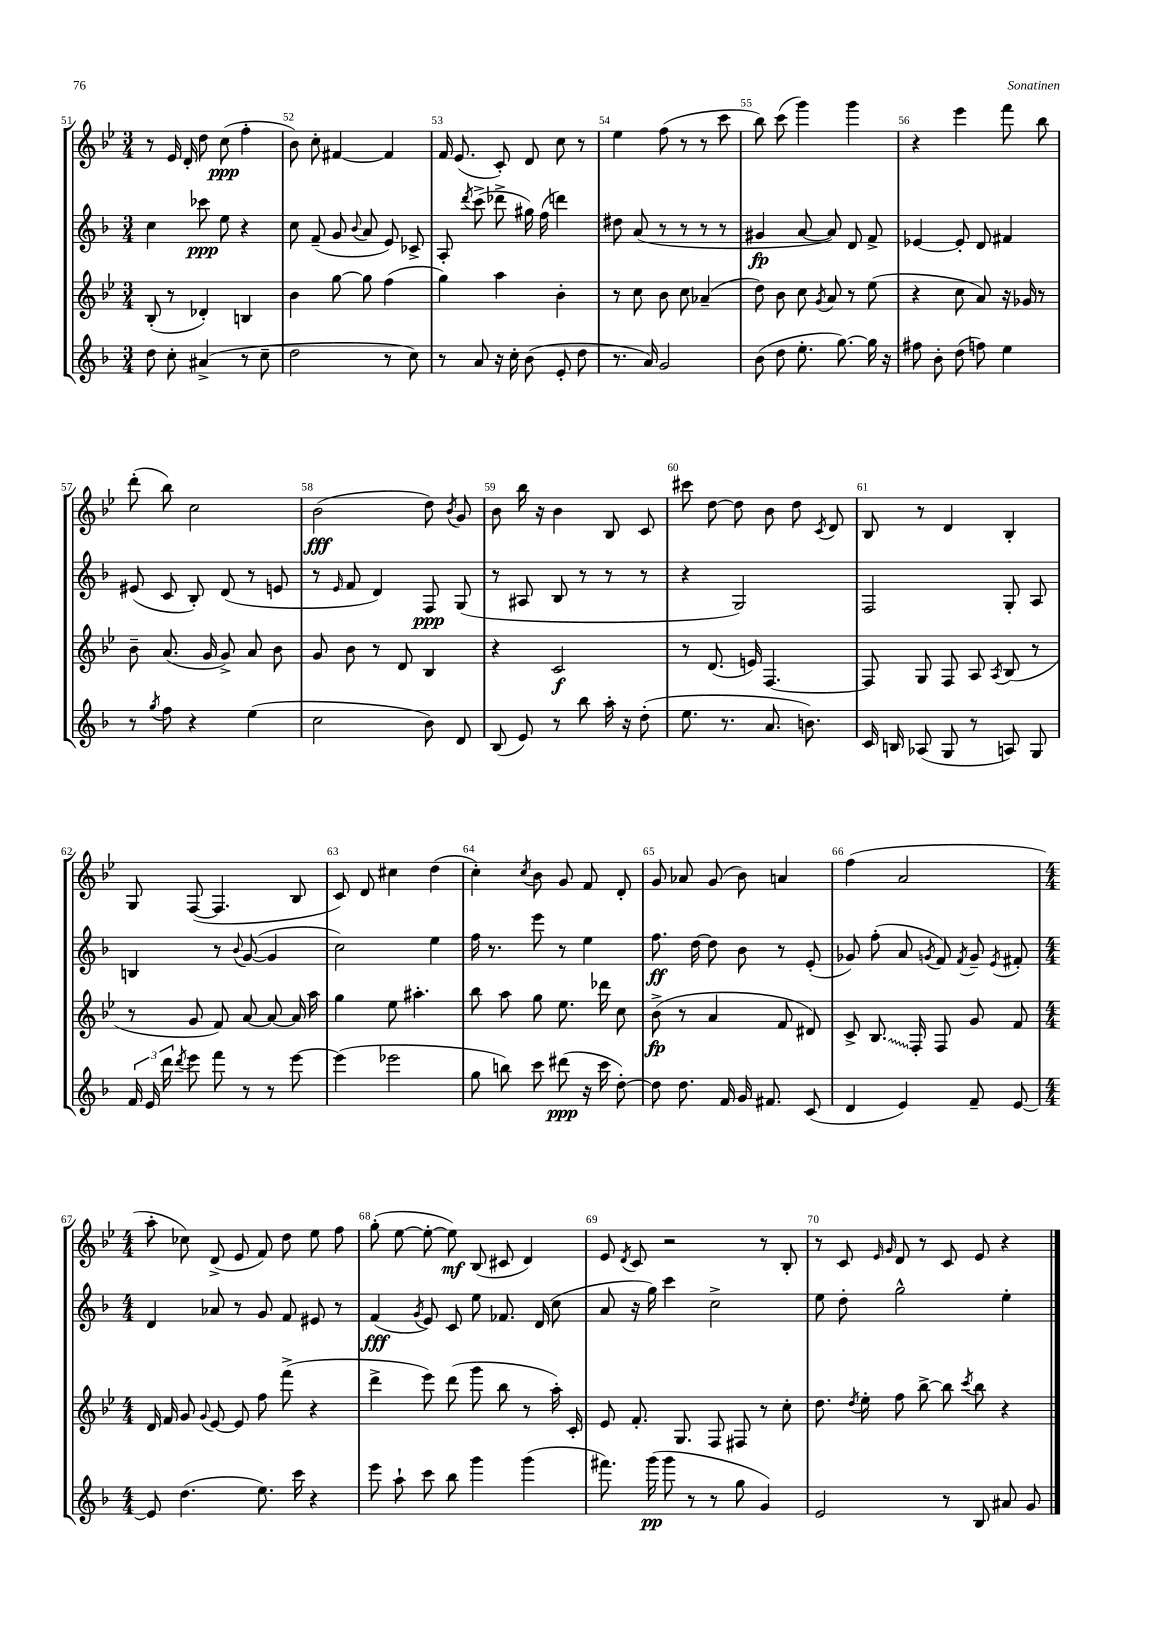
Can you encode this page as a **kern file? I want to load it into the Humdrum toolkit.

**kern	**kern	**kern	**kern
*staff4	*staff3	*staff2	*staff1
*clefG2	*clefG2	*clefG2	*clefG2
*k[b-]	*k[b-e-]	*k[b-]	*k[b-e-]
*M3/4	*M3/4	*M3/4	*M3/4
8dd	(8B-'	4cc	8r
8cc'	8r	.	16e-
.	.	.	16d'
(4a#^	4d-')	8ccc-	8dd
.	.	8ee	(8cc
8r	4B	4r	4ff'
8cc~	.	.	.
=	=	=	=
2dd	4b-	8cc	8b-)
.	.	(8f~	8cc'
.	[8gg	8g	[4f#
.	.	8qqb-	.
.	8gg]	8a	.
8r	(4ff	8e)	4f#]
8cc)	.	8c-^	.
=	=	=	=
8r	4gg)	8A'	16f
.	.	.	(8.e-
.	.	8qddd	.
8a	.	(8ccc^	.
16r	4aa	8ddd-^	8c')
16cc'	.	.	.
(8b-	.	16gg#)	8d
.	.	(16ff	.
8e'	4b-'	4ddd)	8cc
8dd	.	.	8r
=	=	=	=
8.r	8r	8dd#	4ee-
.	8cc	(8a	.
16a)	.	.	.
2g	8b-	8r	(8ff
.	8cc	8r	8r
.	(4a-~	8r	8r
.	.	8r	8ccc
=	=	=	=
(8b-	8dd)	4g#	8bb-)
8dd	8b-	.	(8ccc
8.ee'	8cc	[8a	4ggg)
.	8qg	.	.
.	8a	8a])	.
[8.gg)	.	.	.
.	8r	8d	4ggg
16gg]	(8ee-	8f^	.
16r	.	.	.
=	=	=	=
8ff#	4r	[4e-	4r
8b-'	.	.	.
(8dd	8cc	8e-']	4eee-
8ff)	8a)	8d	.
4ee	16r	4f#	8fff
.	16g-	.	.
.	8r	.	8bb-
=	=	=	=
8r	8b-~	(8e#	(8ddd'
8qgg	.	.	.
8ff	(8.a	8c	8bb-)
4r	.	8B-')	2cc
.	16g	.	.
.	8g^)	(8d	.
(4ee	8a	8r	.
.	8b-	8e	.
=	=	=	=
2cc	8g	8r	(2b-
.	.	16qqe	.
.	8b-	8f	.
.	8r	4d)	.
.	8d	.	.
8b-)	4B-	8F	8dd)
.	.	.	8qb-
8d	.	(8G	8g
=	=	=	=
(8B-	4r	8r	8b-
8e)	.	8A#	16bb-
.	.	.	16r
8r	2c	8B-	4b-
8bb-	.	8r	.
16aa'	.	8r	8B-
16r	.	.	.
(8dd'	.	8r	8c
=	=	=	=
8.ee	8r	4r	8ccc#
.	(8.d	.	[8dd
8.r	.	.	.
.	.	2G)	8dd]
.	16e)	.	.
8.a	[4.F	.	8b-
.	.	.	8dd
8.b)	.	.	.
.	.	.	8qc
.	.	.	8d
=	=	=	=
16c	8F]	2F	8B-
16B	.	.	.
(8A-	8G	.	8r
8G	8F	.	4d
8r	8A	.	.
.	8qA	.	.
8A)	(8B-	8G'	4B-'
8G	8r	8A	.
=	=	=	=
24f	8r	4B	8G
24e	.	.	.
24ddd	.	.	.
8qddd	.	.	.
8eee	8g	.	([8F
8fff	8f)	8r	4.F]
.	.	8qqb-	.
8r	[8a	([8g	.
8r	8a_	4g]	.
[8eee	16a]	.	8B-
.	16aa	.	.
=	=	=	=
(4eee]	4gg	2cc)	8c)
.	.	.	8d
2eee-	8ee-	.	4cc#
.	4.aa#'	.	.
.	.	4ee	(4dd
=	=	=	=
8gg	8bb-	16ff	4cc')
.	.	8.r	.
8bb)	8aa	.	.
.	.	.	8qcc
8ccc	8gg	8eee	8b-
(8ddd#	8.ee-	8r	8g
16r	.	4ee	8f
16ccc	16ddd-	.	.
[8dd')	8cc	.	8d'
=	=	=	=
8dd]	(8b-^	8.ff	8g
8.dd	8r	.	8a-
.	.	[16dd	.
.	4a	8dd]	(8g
16f	.	.	.
16g	.	8b-	8b-)
8.f#	.	.	.
.	8f	8r	4a
(8c	8d#)	(8e'	.
=	=	=	=
4d	8c^	8g-)	(4ff
.	8.B-	(8ff'	.
4e)	.	8a	2a
.	16F'	.	.
.	.	8qg	.
.	8F	8f)	.
.	.	8qf	.
8f~	8g	8g~	.
.	.	8qe	.
[8e	8f	8f#'	.
=	=	=	=
*M4/4	*M4/4	*M4/4	*M4/4
8e]	16d	4d	8aa'
.	16f	.	.
(4.dd	8g	.	8cc-)
.	8qqg	.	.
.	[8e-	8a-	(8d^
.	8e-]	8r	8e-
8.ee)	8ff	8g	8f)
.	(8fff^	8f	8dd
16ccc	.	.	.
4r	4r	8e#	8ee-
.	.	8r	8ff
=	=	=	=
8eee	4ddd^	(4f	(8gg'
8aa`	.	.	[8ee-
.	.	8qg	.
8ccc	8eee-)	8e)	8ee-'_
8bb-	(8ddd	8c	8ee-])
4ggg	8ggg	8ee	(8B-
.	8bb-	8.f-	8c#
(4ggg	8r	.	4d)
.	.	(16d	.
.	16aa')	8cc	.
.	16c'	.	.
=	=	=	=
8.fff#)	8e-	8a	8e-
.	.	.	8qd
.	8.f'	16r	8c
(16ggg	.	16gg)	.
8ggg	.	4ccc	2r
.	8.G	.	.
8r	.	.	.
8r	8F	2cc^	.
8gg	8F#	.	.
4g)	8r	.	8r
.	8cc'	.	8B-'
=	=	=	=
2e	8.dd	8ee	8r
.	.	8dd'	8c
.	8qdd	.	.
.	16ee-'	.	.
.	.	.	16qqe-
.	.	.	16qqg
.	8ff	2gg^^	8d
.	[8bb-^	.	8r
8r	8bb-]	.	8c
.	8qccc	.	.
8B-	8bb-	.	8e-
8a#	4r	4ee'	4r
8g	.	.	.
==	==	==	==
*-	*-	*-	*-
